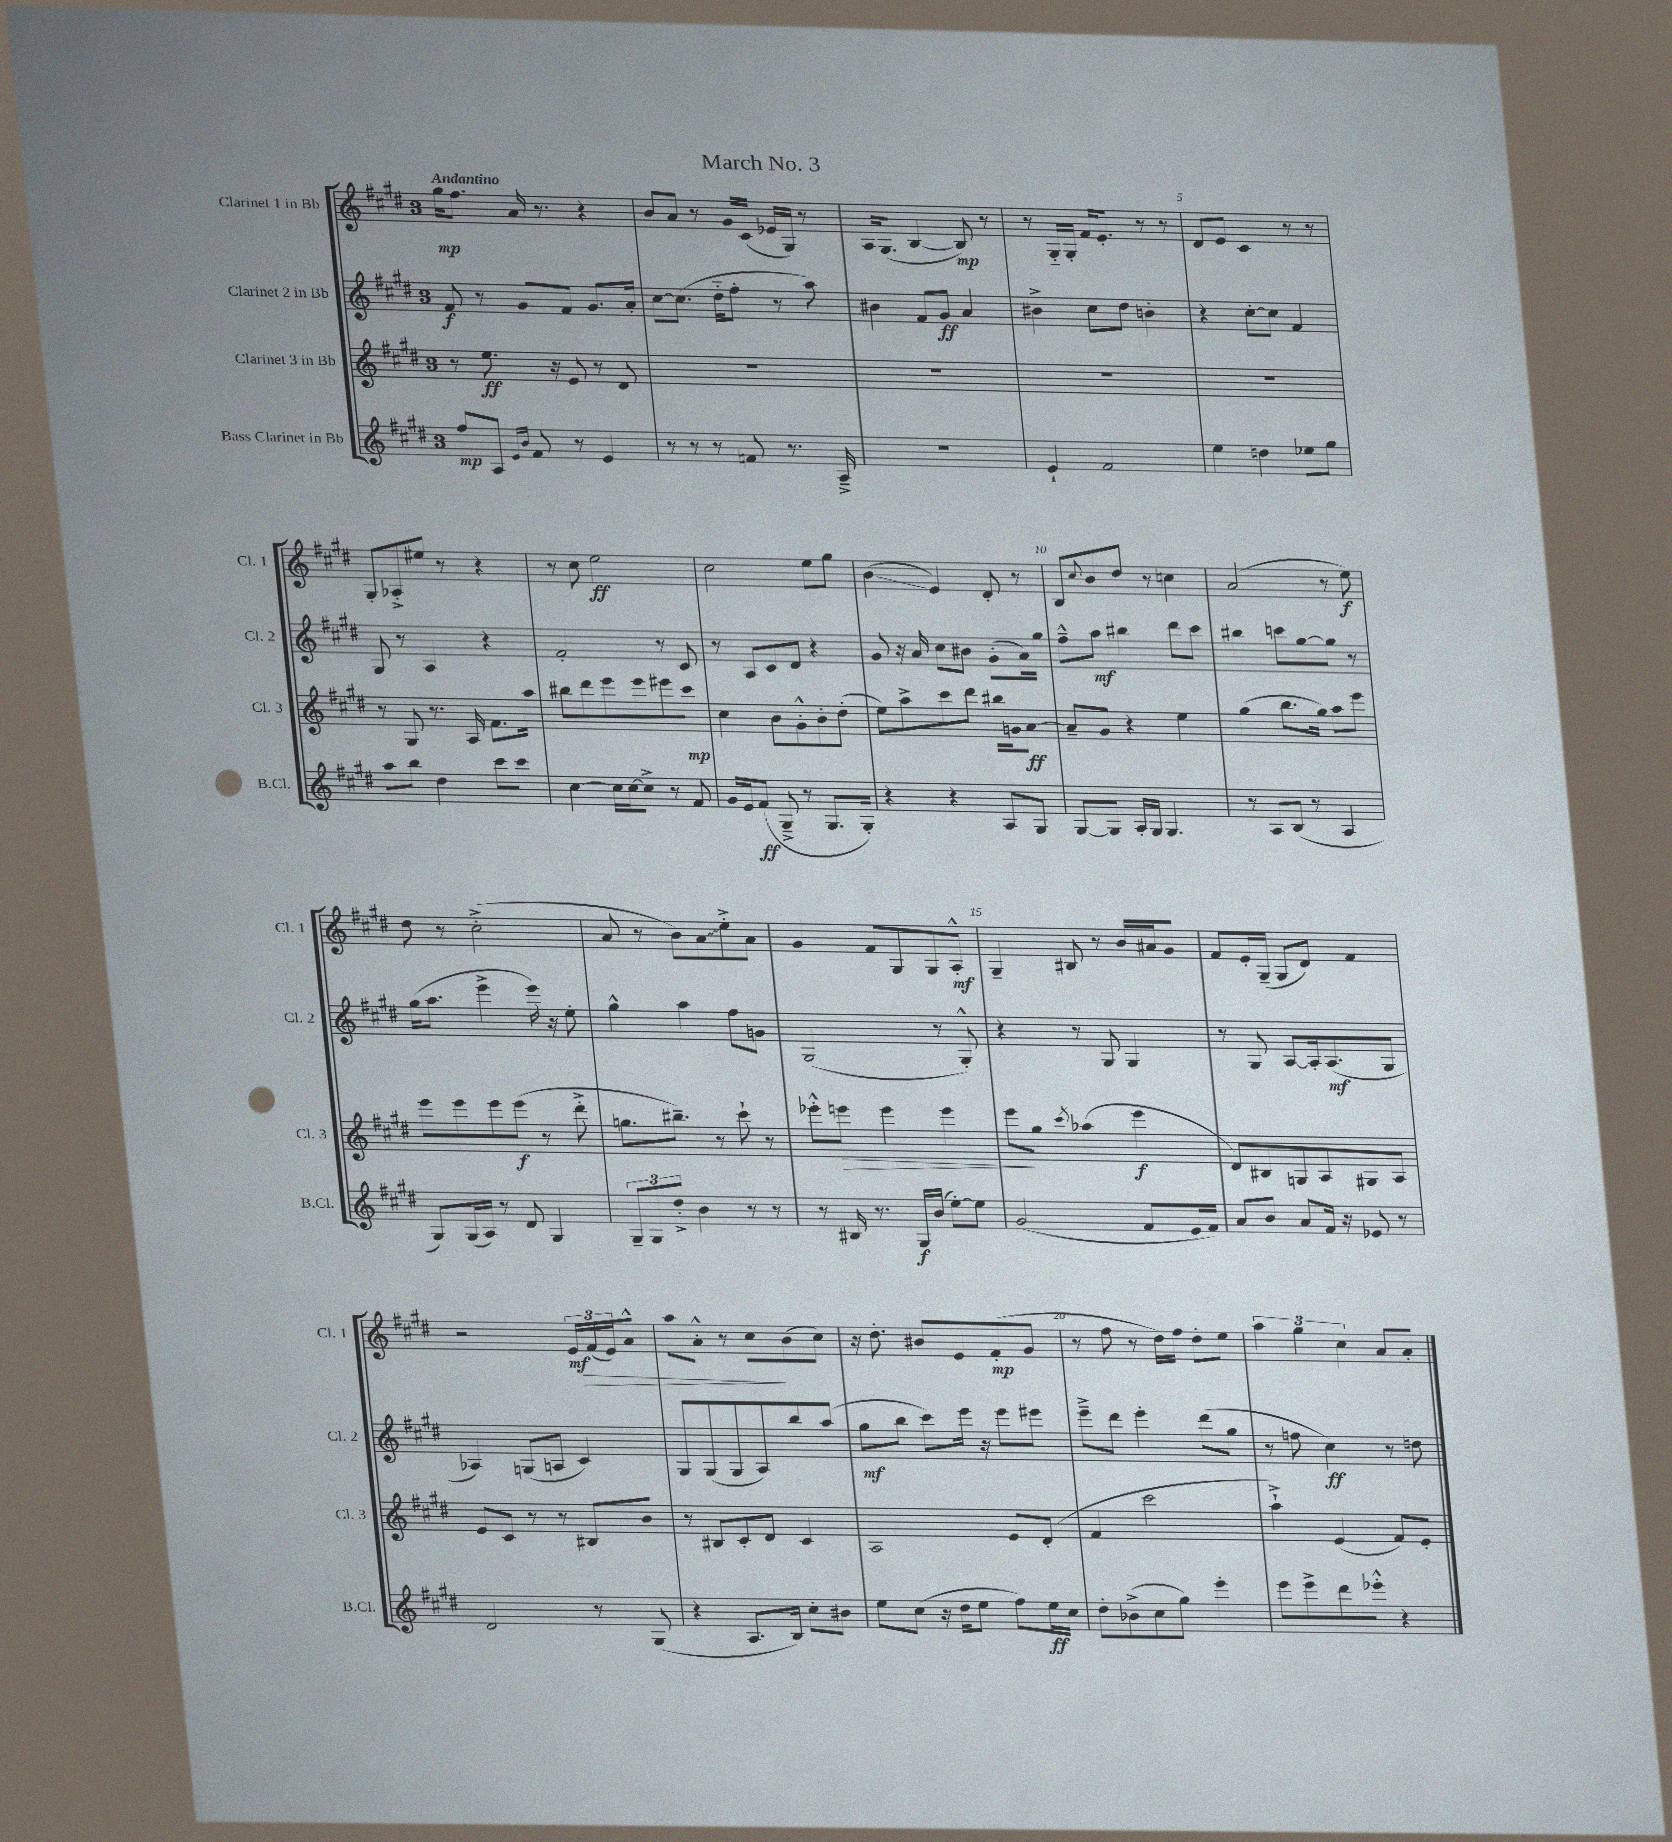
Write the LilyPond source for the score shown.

\header { title = "March No. 3" }
<<
\new StaffGroup <<
\new Staff = "s0" \with { instrumentName = "Clarinet 1 in Bb" shortInstrumentName = "Cl. 1" } {
    \clef treble \key e \major \once \override Staff.TimeSignature.style = #'single-digit \time 3/4 \tempo "Andantino"
    gis''16\mp fis''8. a'16 r8. r4 |
    b'8 a'8 r8 gis'16 cis'16( ees'16 gis16) r8 |
    a16 gis8.( b4~ b8\mp) r8 |
    r8 gis16-_ gis16-. fis'16 e'8.-. r8 r8 |
    dis'8 e'8 cis'4 r8 r8 |
    gis8-. aes8-.-> eis''8 r8 r4 |
    r8 cis''8 e''2\ff |
    cis''2 e''8 gis''8 |
    b'4\glissando( e'4) dis'8-. r8 |
    b8 \appoggiatura { cis''8 } b'8 dis''8 r8 c''4 |
    a'2( r8 e''8\f) |
    dis''8 r8 cis''2-.->( |
    a'8 r8 b'8) \once \override Glissando.style = #'zigzag a'8\glissando e''8-.-> a'8 |
    gis'4 fis'8 gis8 gis8 a8-.-^\mf |
    gis4-- bis8 r8 b'16 ais'16 gis'8 |
    fis'8 e'16-. gis16--( gis8 dis'8) fis'4 |
    r2 \tuplet 3/2 { e'16\mf fis'16\>( e'16) } a'8-^ |
    a''8 a'8-.-^ r8 cis''8\! b'8( cis''8) |
    r16 dis''8.-. bis'8 e'8 fis'8-.\mp( gis'8 |
    r8 fis''8 r8 dis''16) fis''16 dis''8-. e''8 |
    \tuplet 3/2 { a''4 gis''4 cis''4 } a'8 a'8-. \bar "|." |
}
\new Staff = "s1" \with { instrumentName = "Clarinet 2 in Bb" shortInstrumentName = "Cl. 2" } {
    \clef treble \key e \major \once \override Staff.TimeSignature.style = #'single-digit \time 3/4
    fis'8\f r8 gis'8 fis'8 gis'8. a'16-. |
    cis''8~ cis''8.( dis''16-_ fis''8-. r8 a''8) |
    bis'4 fis'8 gis'8\ff a'4 |
    bis'4-> cis''8 dis''8 b'4-. |
    r4 cis''8~-. cis''8 fis'4 |
    gis8 r8 a4 r4 |
    fis'2-. r8 cis'8 |
    r8 a8 cis'8 dis'8 r4 |
    gis'8 r16 a'16 cis''8 bis'8 gis'8-.( a'16) gis''16 |
    fis''8---^ a''8\mf bis''4 dis'''8 cis'''8 |
    bis''4 c'''8 gis''8~ gis''8 r8 |
    gis''16( a''8. e'''4-> e'''16) r16 e''8-. |
    gis''4-^ a''4 fis''8 g'8 |
    gis2( r8 gis8-.-^) |
    r4 r8 gis8 gis4 |
    r8 gis8 a8~ a16-. a8.\mf( gis8 |
    aes4) g8( a8 cis'4) |
    gis8 gis8( gis8 a8) b''8 a''8( |
    gis''8\mf b''8 cis'''8) e'''16 r16 e'''8 eis'''8 |
    e'''8---> dis'''8 e'''4-. dis'''8( gis''8 |
    r8 f''8 cis''4\ff) r8 d''8 \bar "|." |
}
\new Staff = "s2" \with { instrumentName = "Clarinet 3 in Bb" shortInstrumentName = "Cl. 3" } {
    \clef treble \key e \major \once \override Staff.TimeSignature.style = #'single-digit \time 3/4
    r8 e''8.\ff r16 e'8 r8 dis'8 |
    R2. |
    R2. |
    R2. |
    R2. |
    r8 gis8 r8. a16 fis'8. a''16 |
    bis''8 dis'''8 e'''8 e'''8 eis'''8 cis'''8\mp |
    cis''4 b'8 gis'8-.-^ b'8-. dis''8-.( |
    e''8) a''8-> cis'''8 dis'''8 bis''16 g'16 a'8~\ff |
    a'8-- gis'8 r4 e''4 |
    gis''4( b''8. gis''16) a''8 e'''8 |
    e'''8 e'''8 e'''8 e'''8\f( r8 dis'''8-.-> |
    g''8. bis''8.--) r8 cis'''8-! r8 |
    ees'''8-.-^ e'''8\> e'''4 e'''4 |
    e'''8\! gis''8 \acciaccatura { cis'''8 } aes''4( e'''4\f |
    dis'8) bis8 g8 a8 gis8 a8 |
    e'8 cis'8 r8 r8 bis8 b'8 |
    r8 bis8 cis'8-. dis'8 cis'4 |
    a2 e'8 dis'8-.( |
    fis'4 cis'''2 |
    a''4-!->) e'4( fis'8) e'8-. \bar "|." |
}
\new Staff = "s3" \with { instrumentName = "Bass Clarinet in Bb" shortInstrumentName = "B.Cl." } {
    \clef treble \key e \major \once \override Staff.TimeSignature.style = #'single-digit \time 3/4
    fis''8\mp a8 \grace { e'16 b'16 } fis'8 r8 e'4 |
    r8 r8 r8 f'8 r8. a16---> |
    R2. |
    e'4-! fis'2 |
    e''4 d''4 ees''8 gis''8 |
    a''8 b''8 dis''4 cis'''8 cis'''8 |
    cis''4~ cis''16 cis''16~ cis''8-> r8 fis'8 |
    gis'16 e'16 fis'8\ff( gis8---> r8 gis8. gis16-.) |
    r4 r4 a8 gis8 |
    gis8~ gis8 a16-. gis16 gis4. |
    r8 a8 b8( r8 a4 |
    gis8) gis16( a16) r8 dis'8 gis4 |
    \tuplet 3/2 { gis8-- gis8 dis''8-.-> } b'4 r8 r8 |
    r8 bis16 r8. gis16\f b'16( e''8~-.) e''8 |
    gis'2( fis'8 e'16 fis'16) |
    a'8 b'8 a'8 fis'16 r16 ees'8 r8 |
    dis'2 r8 gis8( |
    r4 a8. b16) cis''8-. bis'8 |
    e''8 cis''8( r16 dis''16 e''8 fis''8) e''16\ff cis''16 |
    dis''8-. bes'8->( cis''8 gis''8) e'''4-. |
    e'''8 e'''8-> dis'''8 ees'''8-.-^ r4 \bar "|." |
}
>>
>>
\layout { \context { \Score \override BarNumber.break-visibility = ##(#f #t #t) barNumberVisibility = #(every-nth-bar-number-visible 5) } }
